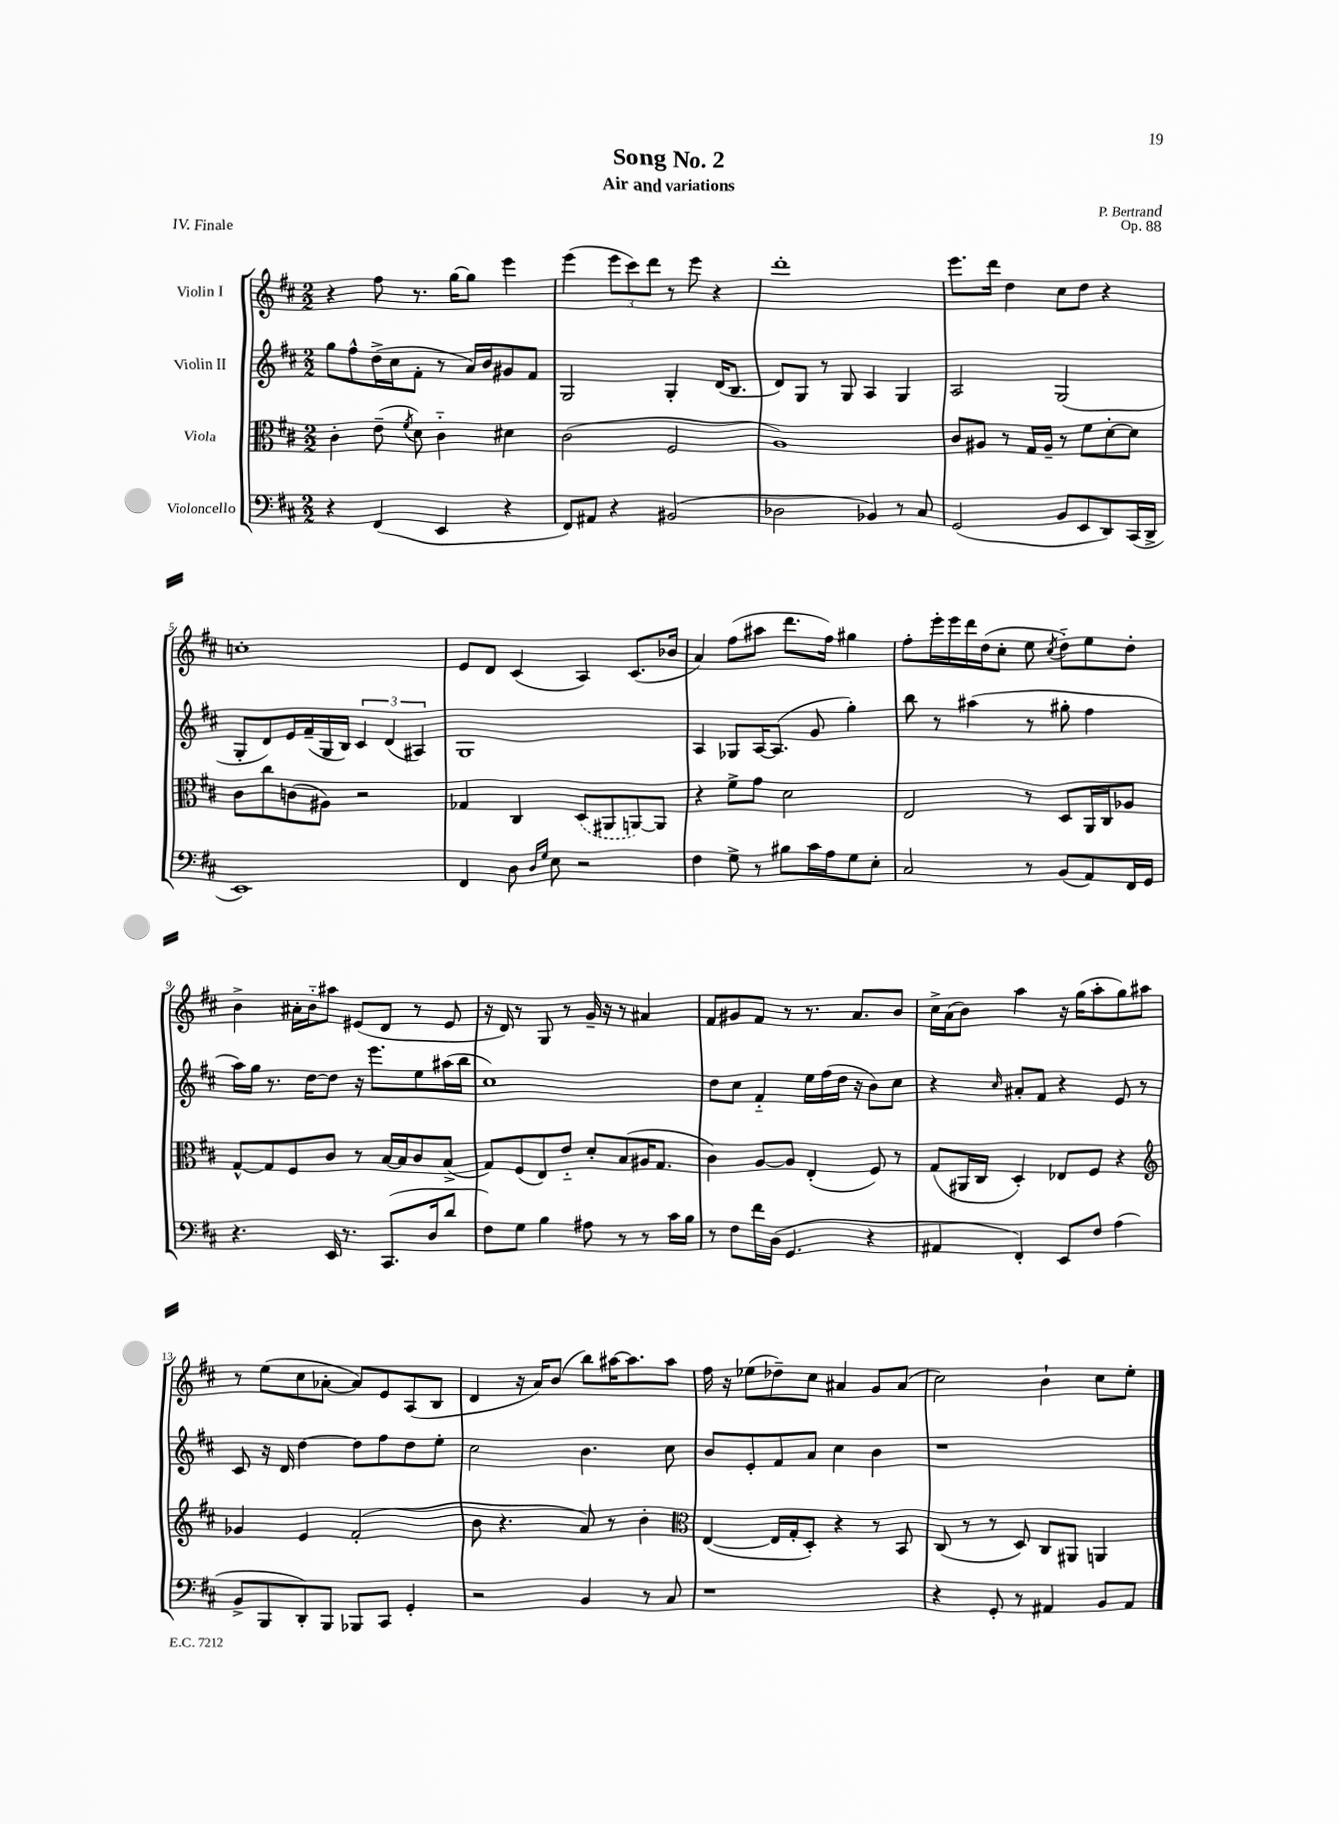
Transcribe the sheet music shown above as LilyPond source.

\header { title = "Song No. 2" composer = "P. Bertrand" subtitle = "Air and variations" opus = "Op. 88" piece = "IV. Finale" }
<<
\new StaffGroup <<
\new Staff = "s0" \with { instrumentName = "Violin I" } {
    \clef treble \key d \major \numericTimeSignature \time 2/2
    \autoBeamOff r4 fis''8 r8. g''16[~ g''8] e'''4 |
    e'''4( \tuplet 3/2 { e'''8[ cis'''8) d'''8] } r8 e'''8 r4 |
    d'''1-. |
    e'''8.[ d'''16] d''4 cis''8[ d''8] r4 |
    c''1-. |
    e'8[ d'8] cis'4( a4) cis'8.[( bes'16] |
    a'4) fis''8[( ais''8] d'''8.[ fis''16]) gis''4 |
    fis''8[-. e'''16-. e'''16 d'''16 d''16( cis''8]-. e''8 \acciaccatura { cis''8 } d''8[-_) e''8 d''8]-. |
    b'4-> ais'16[-. b'16-_ ais''8] eis'8[( d'8] r8 eis'8 |
    r16 d'16) r8 g8 r8 g'16-- r16 r8 ais'4 |
    fis'8[ gis'8 fis'8] r8 r8. a'8.[ b'8] |
    cis''16[-> a'16( b'8]) a''4 r16 g''16[( a''8-. g''8) ais''8] |
    r8 e''8[( cis''8 aes'8]~-. aes'8[) e'8 a8( b8] |
    d'4 r16 a'16[) b'8]( b''8[) ais''16~ ais''8. ais''8] |
    fis''16 r16 ees''8[( des''8--) cis''8] ais'4 g'8[ ais'8]( |
    cis''2) b'4-! cis''8[ e''8]-. \bar "|." |
}
\new Staff = "s1" \with { instrumentName = "Violin II" } {
    \clef treble \key d \major \numericTimeSignature \time 2/2
    \autoBeamOff g''8[ fis''8-^ d''16->( cis''16 fis'8]-. r8 a'16[) b'16 gis'8 fis'8] |
    g2 g4-. d'16[( b8.] |
    d'8[) g8] r8 g8 a4 g4 |
    a2 g2( |
    g8[-. d'8) e'16 fis'16--( g16 b16]) \tuplet 3/2 { cis'4 d'4( ais4) } |
    g1 |
    a4 ges8[ a16~ a8.]( g'8 g''4-.) |
    b''8 r8 ais''4( r8 gis''8-. fis''4 |
    a''16[) g''16] r8. d''16[~ d''8] r16 e'''8.[ e''8 ais''16( b''16] |
    cis''1) |
    d''8[ cis''8] fis'4-_ e''16[ fis''16( d''16] r16 b'8[) cis''8] |
    r4 \grace { cis''16 } ais'8[-. fis'8] r4 e'8 r8 |
    cis'8 r16 d'16 d''4~ d''8[ fis''8 d''8 e''8]-. |
    cis''2 b'4. cis''8 |
    b'8[ e'8-. fis'8 a'8] cis''4 b'4 |
    r1 \bar "|." |
}
\new Staff = "s2" \with { instrumentName = "Viola" } {
    \clef alto \key d \major \numericTimeSignature \time 2/2
    \autoBeamOff cis'4-. e'8--( \acciaccatura { fis'8 } d'8) cis'4-_ dis'4 |
    cis'2( fis2 |
    a1) |
    cis'8[ ais8] r8 g16[ ais16]-- r8 fis'8[ d'8~-. d'8] |
    cis'8[ cis''8 c'8( ais8]) r2 |
    ges4 cis4 \once \slurDashed d8[( ais,8 a,8~) a,8] |
    r4 fis'8[-> g'8] d'2 |
    e2 r8 d8[ a,16 cis16 aes8] |
    g8[~-^ g8 fis8 cis'8] r8 b16[~ b16 cis'8 b8]->( |
    g8[) fis8( e8) e'8]-_ d'8[-. b8( ais16 g8.] |
    cis'4) a8[~ a8] e4-.( fis8) r8 |
    g8[( ais,16 cis16] d4-.) ees8[ fis8] r4 |
    \clef treble ges'4 e'4 fis'2-.( |
    b'8 r4. a'8) r8 b'4-. |
    \clef alto e4~( e16[ g16-. d8]-.) r4 r8 b,8 |
    cis8( r8 r8 d8) cis8[ ais,8] a,4 \bar "|." |
}
\new Staff = "s3" \with { instrumentName = "Violoncello" } {
    \clef bass \key d \major \numericTimeSignature \time 2/2
    \autoBeamOff r4 fis,4( e,4 r4 |
    fis,8[) ais,8] r4 bis,2( |
    des2 bes,4) r8 cis8 |
    g,2( b,8[ e,8 d,8) cis,16( d,16]-> |
    e,1) |
    fis,4 d8 \grace { d16[ g16] } e8 r2 |
    fis4 g8-> r8 bis8[ cis'16 a16 g8 e8]-. |
    cis2 r8 b,8[( a,8) fis,16 g,16] |
    r4. e,16 r8. cis,8.[( d16 d'8] |
    fis8[) g8] b4 ais8 r8 r8 cis'16[ b16] |
    r8 fis8[ fis'16 d16]( g,4. r4 |
    ais,4 fis,4-.) e,8[ fis8] a4( |
    b,8[-> b,,8 d,8-.) b,,8] bes,,8[ cis,8] g,4-. |
    r2 b,4 r8 cis8 |
    r1 |
    r4 g,8-. r8 ais,4 b,8[ ais,8] \bar "|." |
}
>>
>>
